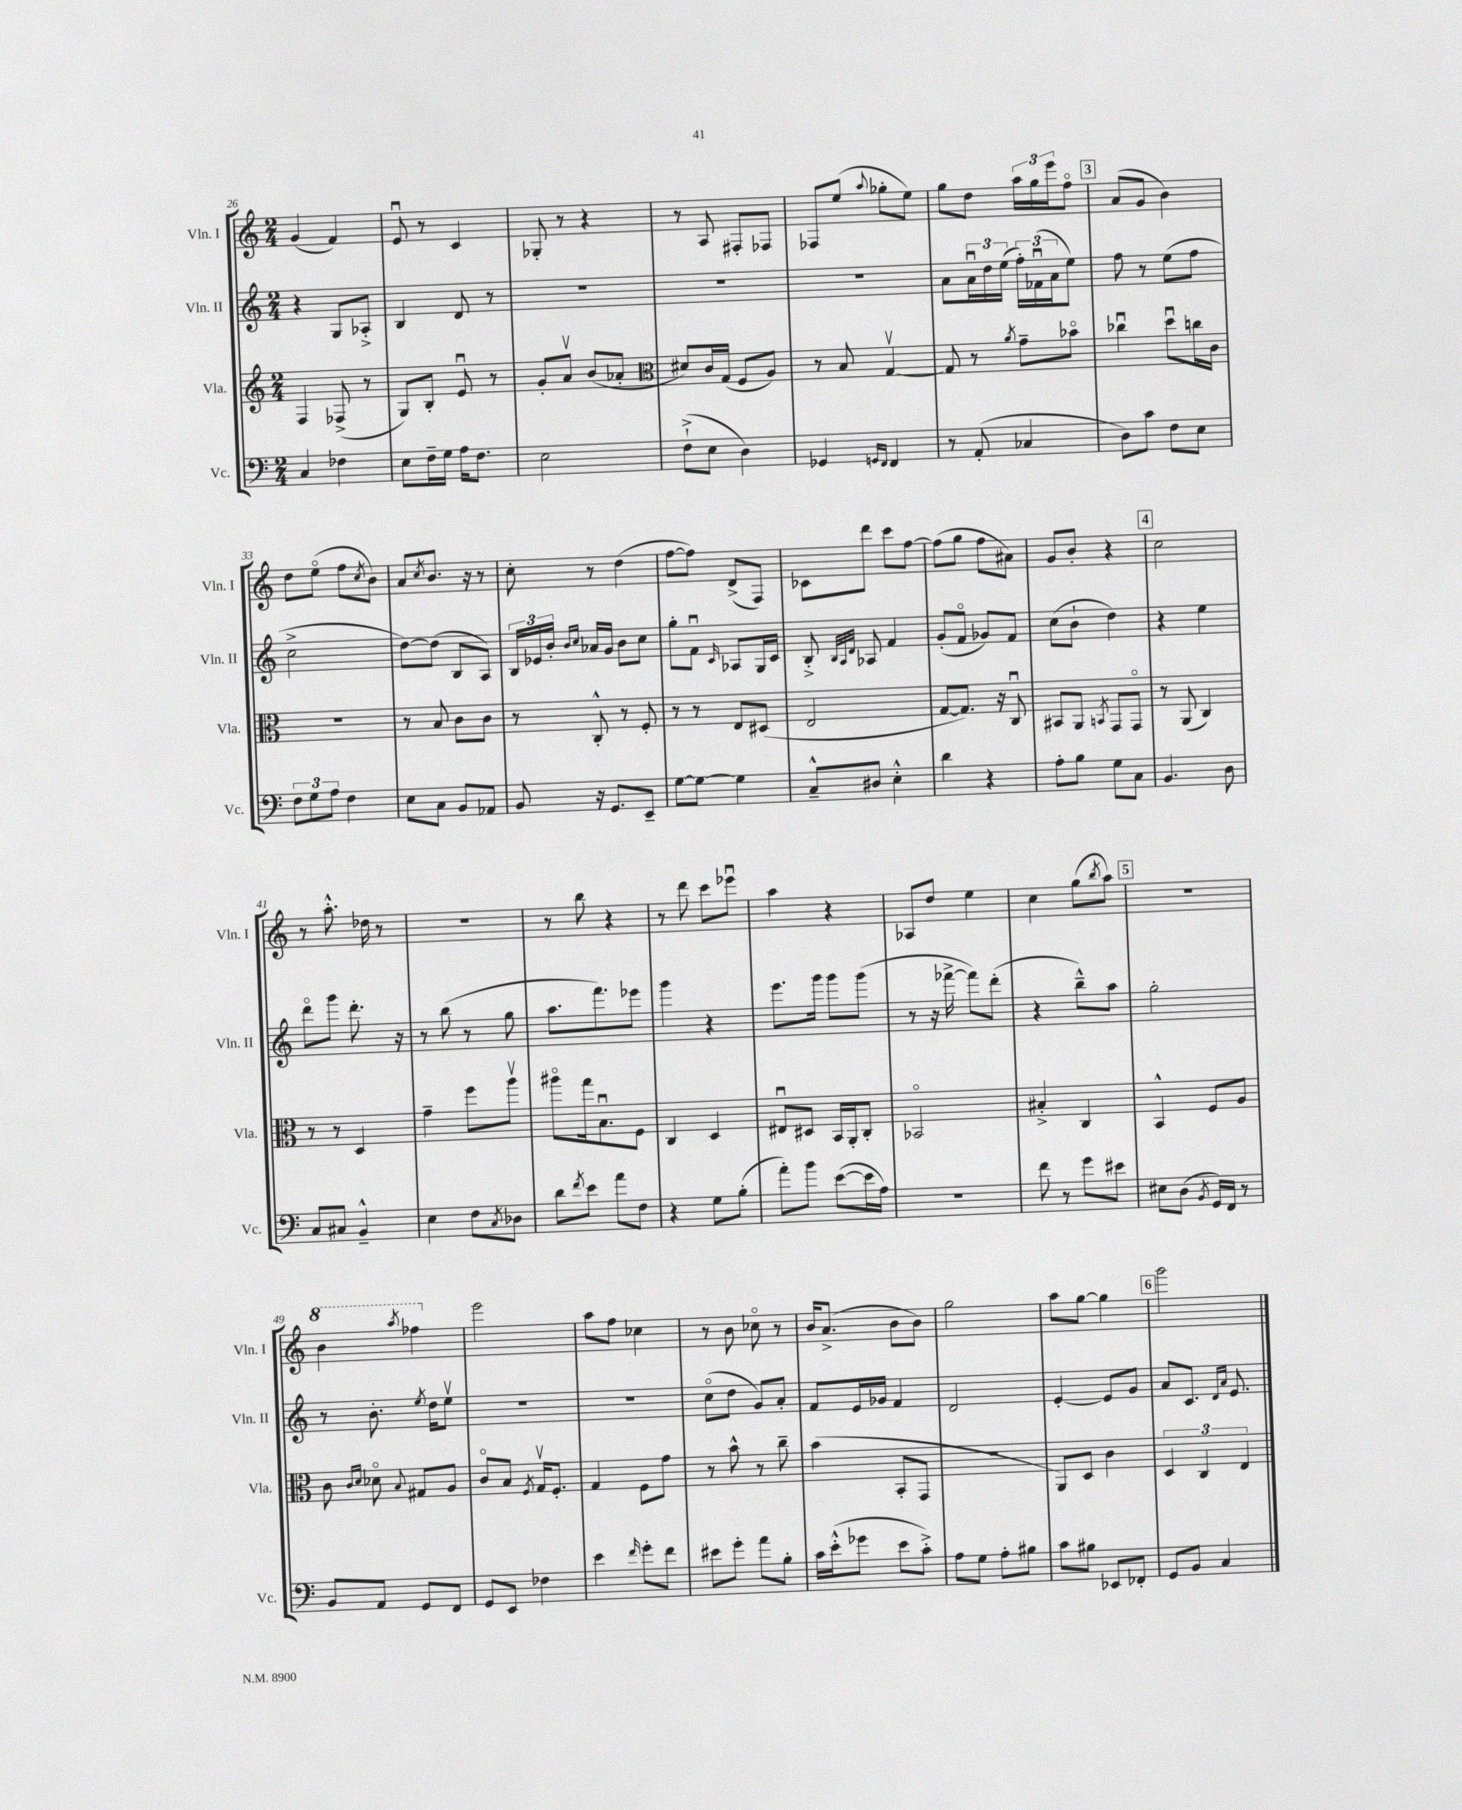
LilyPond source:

<<
\new StaffGroup <<
\new Staff = "s0" \with { instrumentName = "Vln. I" shortInstrumentName = "Vln. I" } {
    \clef treble \key c \major \numericTimeSignature \time 2/4
    g'4( f'4) |
    e'8\downbow r8 c'4 |
    ges8-. r8 r4 |
    r8 a8 fis8-. fes8 |
    fes8 e''8( \appoggiatura { a''8 } ges''8-. e''8) |
    g''8 d''8 \tuplet 3/2 { a''16 g''16 e'''16 } f''8\flageolet |
    \mark \markup { \box "3" } a'8( g'8 b'4) |
    d''8 e''8\flageolet( f''8 \acciaccatura { c''8 } b'8) |
    a'8 \acciaccatura { c''8 } b'8. r16 r8 |
    c''8-. r8 d''4( |
    f''8~ f''8) d'8->( f8) |
    ces'8 d'''8 c'''8 f''8~ |
    f''8( g''8 f''8 ais'8) |
    g'8 b'8-. r4 |
    \mark \markup { \box "4" } c''2 |
    r8 a''8.-.-^ des''16 r8 |
    R2 |
    r8 b''8 r4 |
    r8 d'''8 c'''8 ees'''8\downbow |
    a''4 r4 |
    aes8 d''8 e''4 |
    c''4 g''8( \acciaccatura { b''8 } a''8) |
    \mark \markup { \box "5" } R2 |
    \ottava #1 b''4 \acciaccatura { a'''8 } fes'''4 \ottava #0 |
    e'''2 |
    a''8 f''8 ces''4 |
    r8 b'8 ces''8\flageolet r8 |
    b'16 a'8.->( b'8 b'8) |
    g''2 |
    a''8 g''8~ g''4 |
    \mark \markup { \box "6" } g'''2 \bar "|." |
}
\new Staff = "s1" \with { instrumentName = "Vln. II" shortInstrumentName = "Vln. II" } {
    \clef treble \key c \major \numericTimeSignature \time 2/4
    r4 g8 aes8-.-> |
    b4 d'8 r8 |
    R2 |
    R2 |
    r2 |
    a'8 \tuplet 3/2 { a'16\downbow d''16 e''16( } \tuplet 3/2 { f''16-.) fes'16\downbow( a'16 } e''8) |
    \mark \markup { \box "3" } f''8 r8 e''8( f''8 |
    c''2-> |
    d''8~) d''8( b8 a8) |
    \tuplet 3/2 { b16 ees'16 b'16-. } \grace { b'16 c''16 } aes'16 g'16 b'8 c''8 |
    g''8-. f'8\downbow \grace { c'16 } aes8 g16 c'16 |
    b8-.-> \grace { b32 a32 d'32 } aes8 f'4 |
    g'8-.( f'8\flageolet ges'8) f'8 |
    c''8( b'8-! d''4) |
    \mark \markup { \box "4" } r4 e''4 |
    d'''8\flageolet g'''8 d'''8.-. r16 |
    r8 b''8( r8 g''8 |
    a''8. f'''8.) ees'''8 |
    g'''4 r4 |
    e'''8. g'''16 g'''8 g'''8( |
    r8 r16 fes'''16~-> fes'''8) d'''8-.( |
    r4 b''8---^) a''8 |
    \mark \markup { \box "5" } g''2-. |
    r8 b'8.-. \acciaccatura { e''8 } d''16 e''8\upbow |
    R2 |
    R2 |
    c''8\flageolet( d''8 g'8) a'8-. |
    f'8 e'16 ges'16 f'4 |
    d'2 |
    e'4~-. e'8 g'8 |
    \mark \markup { \box "6" } a'8 c'8. \grace { d'16 a'16 } e'8. \bar "|." |
}
\new Staff = "s2" \with { instrumentName = "Vla." shortInstrumentName = "Vla." } {
    \clef treble \key c \major \numericTimeSignature \time 2/4
    f4 fes8->( r8 |
    g8) b8-. e'8\downbow r8 |
    g'8-. a'8\upbow b'8( aes'8-. |
    \clef alto dis'8) c'16 g16( f8 a8) |
    r8 b8 g4~\upbow |
    g8 r8 \acciaccatura { a'8 } g'8-- bes'8\flageolet |
    \mark \markup { \box "3" } ces''4\downbow d''8\downbow c''16 c'16 |
    R2 |
    r8 b8 c'8 c'8 |
    r8 c8-.-^ r8 f8-. |
    r8 r8 e8 dis8( |
    e2 |
    g8~ g8.) r16 c8\downbow |
    bis,8 a,8 \acciaccatura { b,8 } g,8 g,8\flageolet |
    \mark \markup { \box "4" } r8 a,8( c4) |
    r8 r8 d4 |
    g'4-- f''8 a''8\upbow |
    ais''8\flageolet g''16 b8.\downbow f8 |
    c4 d4 |
    eis8\downbow dis8 b,16 a,16-. c8-. |
    bes,2\flageolet |
    bis4-.-> c4 |
    \mark \markup { \box "5" } b,4-^ f8 a8 |
    c'8 \grace { c'16 d'16 } des'8\flageolet \appoggiatura { b8 } gis8 a8 |
    c'8\flageolet b8 \acciaccatura { f8 } g16\upbow f8.-. |
    g4 f8 g'8 |
    r8 b'8-^ r8 c''8-- |
    b'4( b,8-. g,8 |
    r2 |
    a,8) d8 c'4 |
    \mark \markup { \box "6" } \tuplet 3/2 { d4 c4 e4 } \bar "|." |
}
\new Staff = "s3" \with { instrumentName = "Vc." shortInstrumentName = "Vc." } {
    \clef bass \key c \major \numericTimeSignature \time 2/4
    c4 fes4 |
    e8 f16-- g16 a16 f8. |
    e2 |
    f8-!->( e8 d4) |
    ges,4 \grace { g,16 f,16 } f,4 |
    r8 a,8-.( ces4 |
    \mark \markup { \box "3" } d8) c'8 f8 e8 |
    \tuplet 3/2 { f8 g8 a8 } f4 |
    e8 c8 b,8 aes,8 |
    b,8 r16 g,8. e,8-- |
    g8~ g8~ g4 |
    c8---^ dis8 e4-.-^ |
    d'4 r4 |
    a8-. b8 g8 c8 |
    \mark \markup { \box "4" } b,4. d8 |
    c8 cis8 b,4---^ |
    e4 f8 \acciaccatura { c8 } des8 |
    d'8 \acciaccatura { f'8 } e'8 a'8 f8 |
    r4 g8 b8-.( |
    a'8-.) b'8 e'8~( e'16 a16) |
    R2 |
    f'8 r8 g'8 eis'8 |
    \mark \markup { \box "5" } eis8 d8( \acciaccatura { b,8 } g,16) f,16 r8 |
    b,8 a,8 g,8 f,8 |
    g,8 e,8 fes4 |
    e'4 \grace { f'16 } g'8-. f'8 |
    eis'8 g'8-. a'8 b8-. |
    c'16 e'16-.-^( ges'8 e'8 c'8-.->) |
    a8 g8 a8-. bis8 |
    c'8 bis8 ees,8 fes,8-. |
    \mark \markup { \box "6" } g,8 b,8 c4 \bar "|." |
}
>>
>>
\layout { \context { \Score currentBarNumber = #26 } }
